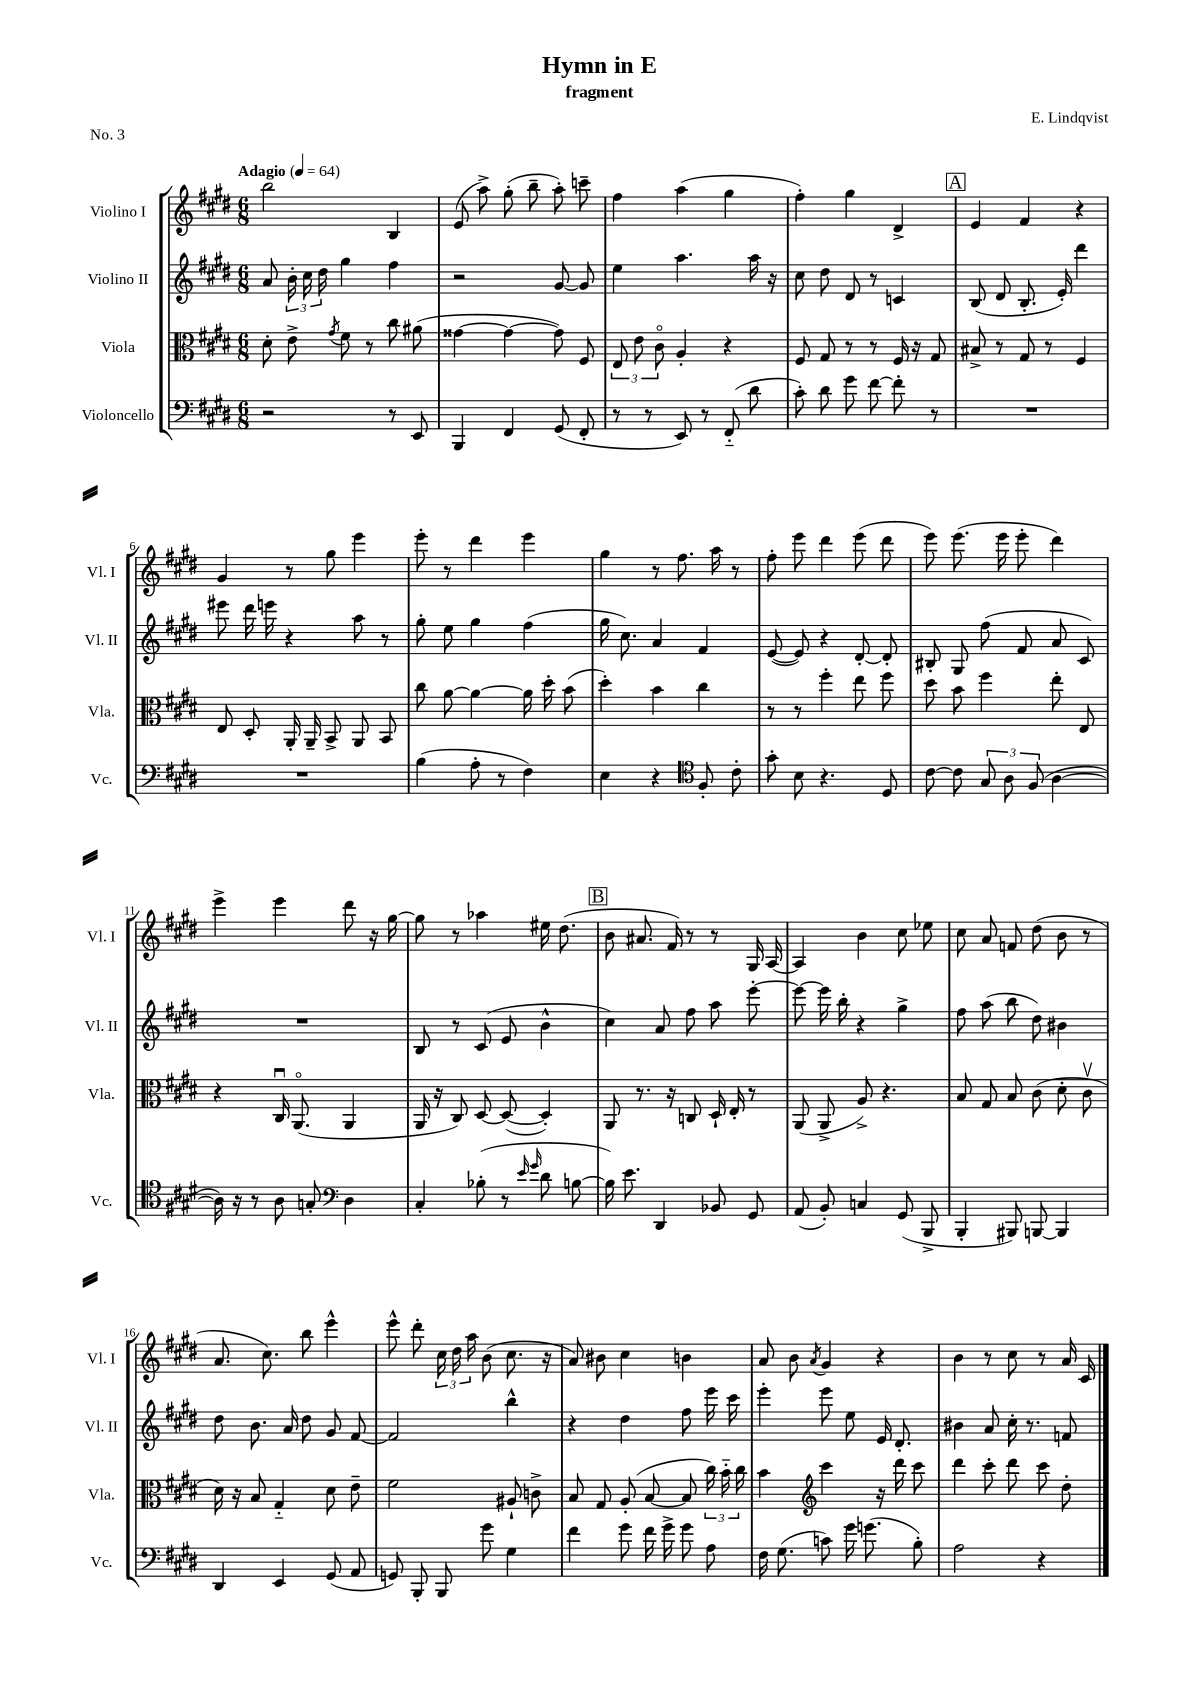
\header { title = "Hymn in E" composer = "E. Lindqvist" subtitle = "fragment" piece = "No. 3" }
<<
\new StaffGroup <<
\new Staff = "s0" \with { instrumentName = "Violino I" shortInstrumentName = "Vl. I" } {
    \clef treble \key e \major \numericTimeSignature \time 6/8 \tempo "Adagio" 4 = 64
    \autoBeamOff b''2 b4 |
    e'8( a''8->) gis''8-.( b''8-- a''8-.) c'''8-- |
    fis''4 a''4( gis''4 |
    fis''4-.) gis''4 dis'4-> |
    \mark \markup { \box "A" } e'4 fis'4 r4 |
    gis'4 r8 gis''8 e'''4 |
    e'''8-. r8 dis'''4 e'''4 |
    gis''4 r8 fis''8. a''16 r8 |
    fis''8-. e'''8 dis'''4 e'''8( dis'''8 |
    e'''8) e'''8.( e'''16 e'''8-. dis'''4) |
    e'''4-> e'''4 dis'''8 r16 gis''16~ |
    gis''8 r8 aes''4 eis''16 dis''8.( |
    \mark \markup { \box "B" } b'8 ais'8. fis'16) r8 r8 gis16 a16~ |
    a4 b'4 cis''8 ees''8 |
    cis''8 a'8 f'8 dis''8( b'8 r8 |
    a'8. cis''8.) b''8 e'''4-^ |
    e'''8-^ dis'''8-. \tuplet 3/2 { cis''16 dis''16 a''16 } b'8( cis''8. r16 |
    a'8) bis'8 cis''4 b'4 |
    a'8 b'8 \acciaccatura { a'8 } gis'4 r4 |
    b'4 r8 cis''8 r8 a'16 cis'16 \bar "|." |
}
\new Staff = "s1" \with { instrumentName = "Violino II" shortInstrumentName = "Vl. II" } {
    \clef treble \key e \major \numericTimeSignature \time 6/8
    \autoBeamOff a'8 \tuplet 3/2 { b'16-. cis''16 dis''16 } gis''4 fis''4 |
    r2 gis'8~ gis'8 |
    e''4 a''4. a''16 r16 |
    cis''8 dis''8 dis'8 r8 c'4 |
    \mark \markup { \box "A" } b8( dis'8 b8.-. e'16-.) dis'''4 |
    eis'''8 dis'''16 e'''16 r4 a''8 r8 |
    gis''8-. e''8 gis''4 fis''4( |
    gis''16 cis''8.) a'4 fis'4 |
    e'8~( e'8) r4 dis'8~-. dis'8-. |
    bis8-. gis8 fis''8( fis'8 a'8 cis'8) |
    R2. |
    b8 r8 cis'8( e'8 b'4-^ |
    \mark \markup { \box "B" } cis''4) a'8 fis''8 a''8 e'''8~-. |
    e'''8~ e'''16 b''16-. r4 gis''4-> |
    fis''8 a''8( b''8 dis''8) bis'4 |
    dis''8 b'8. a'16 dis''8 gis'8 fis'8~ |
    fis'2 b''4-^ |
    r4 dis''4 fis''8 e'''16 cis'''16 |
    e'''4-. e'''8 e''8 e'16 dis'8.-. |
    bis'4 a'8 cis''16-. r8. f'8 \bar "|." |
}
\new Staff = "s2" \with { instrumentName = "Viola" shortInstrumentName = "Vla." } {
    \clef alto \key e \major \numericTimeSignature \time 6/8
    \autoBeamOff dis'8-. e'8-> \acciaccatura { gis'8 } fis'8 r8 cis''8 ais'8( |
    gisis'4~ gisis'4~ gisis'8) fis8 |
    \tuplet 3/2 { e8 e'8 cis'8\flageolet } a4-. r4 |
    fis8 gis8 r8 r8 fis16 r16 gis8 |
    \mark \markup { \box "A" } bis8-> r8 gis8 r8 fis4 |
    e8 dis8-. a,16-. a,16-- b,8-> a,8 b,8 |
    cis''8 a'8~ a'4~ a'16 dis''16-. b'8( |
    dis''4-.) b'4 cis''4 |
    r8 r8 fis''4-. e''8 fis''8 |
    dis''8 b'8 fis''4 e''8-. e8 |
    r4 cis16\downbow a,8.\flageolet( a,4 |
    a,16 r16 cis8) dis8~ dis8~( dis4-.) |
    \mark \markup { \box "B" } a,8 r8. r16 c8 dis16-! e16-. r8 |
    a,8( a,8-> a8->) r4. |
    b8 gis8 b8 cis'8( dis'8-. cis'8\upbow |
    dis'16) r16 b8 gis4-_ dis'8 e'8-- |
    fis'2 ais8-! c'8-> |
    b8 gis8 a8-.( b8~ b8 \tuplet 3/2 { cis''16) b'16-_ cis''16 } |
    b'4 \clef treble cis'''4 r16 dis'''16 cis'''8 |
    dis'''4 cis'''8-. dis'''8 cis'''8 dis''8-. \bar "|." |
}
\new Staff = "s3" \with { instrumentName = "Violoncello" shortInstrumentName = "Vc." } {
    \clef bass \key e \major \numericTimeSignature \time 6/8
    \autoBeamOff r2 r8 e,8 |
    b,,4 fis,4 gis,8( fis,8-. |
    r8 r8 e,8) r8 fis,8-_( dis'8 |
    cis'8-.) dis'8 gis'8 fis'8~ fis'8-. r8 |
    \mark \markup { \box "A" } R2. |
    R2. |
    b4( a8-. r8 fis4) |
    e4 r4 \clef tenor fis8-. cis'8-. |
    gis'8-. b8 r4. dis8 |
    cis'8~ cis'8 \tuplet 3/2 { gis8 a8 fis8( } a4~ |
    a16) r16 r8 a8 g8-. \clef bass dis4 |
    cis4-. bes8-.( r8 \grace { e'16 gis'16 } dis'8 b8~ |
    \mark \markup { \box "B" } b16) e'8. dis,4 bes,8 gis,8 |
    a,8( b,8-.) c4 gis,8( b,,8-> |
    b,,4-. bis,,8) b,,8~ b,,4 |
    dis,4 e,4 gis,8( a,8 |
    g,8) b,,8-. b,,8 gis'8 gis4 |
    fis'4 gis'8 fis'16 gis'16-> gis'8 a8 |
    fis16 gis8.( c'8) gis'16 g'8.( b8-.) |
    a2 r4 \bar "|." |
}
>>
>>
